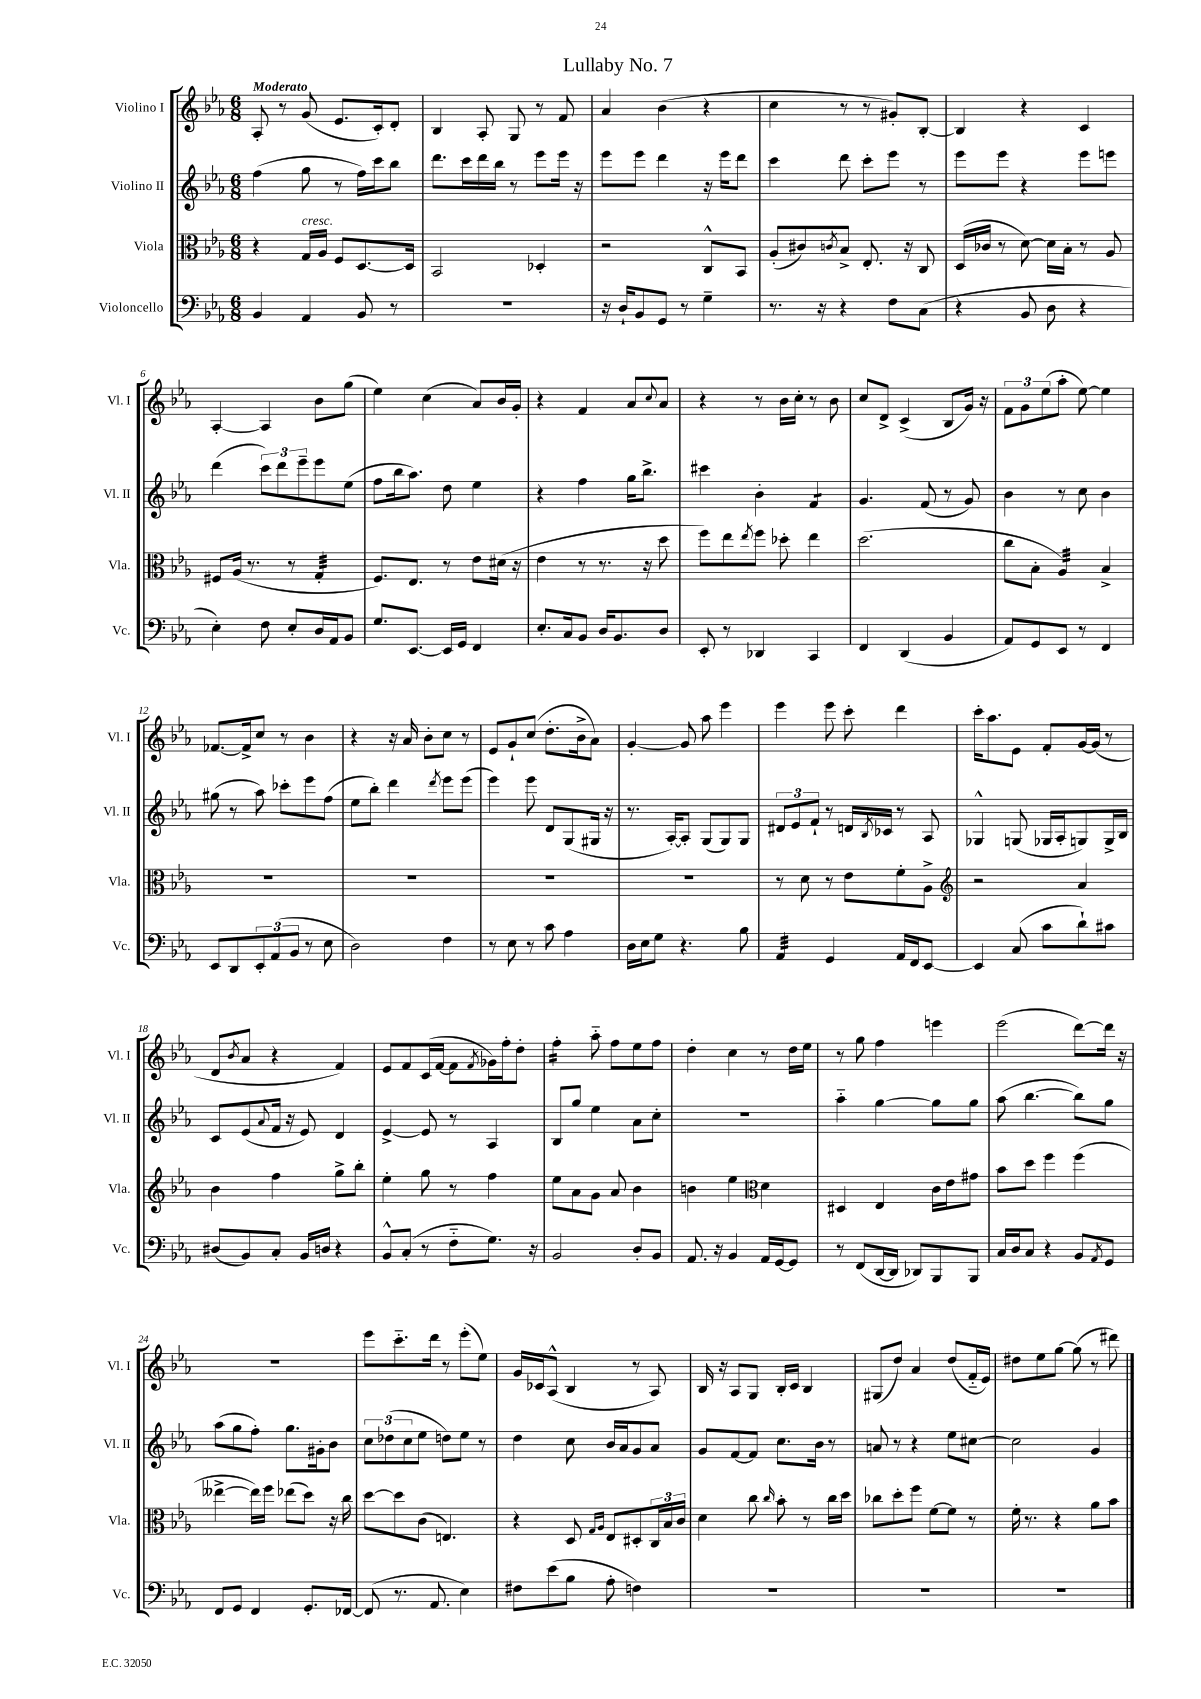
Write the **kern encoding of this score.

**kern	**kern	**kern	**kern
*staff4	*staff3	*staff2	*staff1
*clefF4	*clefC3	*clefG2	*clefG2
*k[b-e-a-]	*k[b-e-a-]	*k[b-e-a-]	*k[b-e-a-]
*M6/8	*M6/8	*M6/8	*M6/8
4BB-	4r	(4ff	8A-'
.	.	.	8r
4AA-	16G	8gg	(8g
.	16A-	.	.
.	8F	8r	8.e-
8BB-	[8.D	16ff)	.
.	.	16ccc	16c')
8r	.	8bb-	8d'
.	16D]	.	.
=	=	=	=
2.r	2BB-	8.ddd	4B-
.	.	16ccc	.
.	.	16ddd	8A-'
.	.	16bb-	.
.	.	8r	8G
.	4D-'	8eee-	8r
.	.	16eee-	8f
.	.	16r	.
=	=	=	=
16r	2r	8eee-	4a-
16D`	.	.	.
8BB-	.	8eee-	.
8GG	.	4ddd	(4b-
8r	.	.	.
4G~	8C^^	16r	4r
.	.	16eee-	.
.	8BB-	8ddd	.
=	=	=	=
8.r	(8A-'	4ccc	4cc
.	8c#)	.	.
16r	.	.	.
.	8qc	.	.
4r	8B-^	8ddd	8r
.	8.E-'	8ccc'	8r
8F	.	8eee-	8g#')
.	16r	.	.
(8C	8C	8r	[8B-'
=	=	=	=
4r	(16D	8eee-	4B-]
.	16c-	.	.
.	8r	8eee-	.
8BB-	[8d)	4r	4r
8D	16d]	.	.
.	16B-'	.	.
4r	8r	8eee-	4c
.	8A-	8eee	.
=	=	=	=
4E-')	8F#	(4ddd	[4A-'
.	(16A-	.	.
.	8.r	.	.
8F	.	12ccc)	4A-]
.	.	12ddd	.
8E-'	8r	.	.
.	.	12eee-~	.
16D	4G'	8eee-	8b-
16AA-	.	.	.
8BB-	.	(8ee-	(8gg
=	=	=	=
8.G	8.F)	8ff	4ee-)
.	.	16bb-	.
[8.EE-	8.E-	8.aa-)	.
.	.	.	(4cc
16EE-]	8r	8dd	.
16GG	.	.	.
4FF	8e-	4ee-	8a-)
.	(16d#	.	16b-
.	16r	.	16g'
=	=	=	=
8.E-'	4e-	4r	4r
16C	.	.	.
8BB-	8r	4ff	4f
16D	8.r	.	.
8.BB-	.	.	.
.	.	16gg	8a-
.	16r	8.bb-^	.
.	.	.	8qqcc
8D	8dd	.	8a-
=	=	=	=
8EE-'	8ff)	4ccc#	4r
8r	8ee-	.	.
.	8qee-	.	.
4DD-	8ff	4b-'	8r
.	8dd-'	.	16b-
.	.	.	16cc'
4CC	4ee-	4f	8r
.	.	.	8b-
=	=	=	=
4FF	(2.dd	4.g	8cc
.	.	.	8d^
(4DD	.	.	(4c^
.	.	(8f	.
4BB-	.	8r	8B-
.	.	8g)	16g)
.	.	.	16r
=	=	=	=
8AA-)	8cc	4b-	12f
.	.	.	12g
8GG	8B-'	.	.
.	.	.	(12ee-
8EE-	4A-)	8r	8aa-'
8r	.	8cc	[8ee-)
4FF	4B-^	4b-	4ee-]
=	=	=	=
8EE-	2.r	(8gg#	[8.f-
8DD	.	8r	.
.	.	.	16f-^]
12EE-'	.	8aa-)	8cc
(12AA-	.	.	.
.	.	8ccc-'	8r
12BB-	.	.	.
8r	.	8eee-	4b-
8E-	.	(8ff	.
=	=	=	=
2D)	2.r	8ee-	4r
.	.	8bb-')	.
.	.	4ddd	16r
.	.	.	16a-
.	.	.	8b-'
.	.	8qddd	.
4F	.	8eee-	8cc
.	.	(8eee-	8r
=	=	=	=
8r	2.r	4eee-)	8e-
8E-	.	.	8g`
8r	.	8eee-	(8cc
8c	.	8d	8.dd'
4A-	.	(8G	.
.	.	.	16b-^
.	.	16G#	8a-)
.	.	16r	.
=	=	=	=
16D	2.r	8.r	[4g'
16E-	.	.	.
8G	.	.	.
.	.	[16A-')	.
4.r	.	8A-']	8g]
.	.	(8G	8aa-
.	.	8G)	4eee-
8B-	.	8G	.
=	=	=	=
4AA-	8r	12d#	4eee-
.	.	12e-	.
.	8d	.	.
.	.	12f`	.
4GG	8r	8r	8eee-
.	8e-	16d	8ccc'
.	.	8qB-	.
.	.	16c-	.
16AA-	8f'	8r	4ddd
16FF	.	.	.
[8EE-	8A-^	8A-	.
=	=	=	=
*	*clefG2	*	*
4EE-]	2r	4G-^^	16ccc'
.	.	.	8.aa-
(8C	.	(8G	8e-
8c	.	16G-	8f'
.	.	16A-'	.
8d`)	4a-	8G)	[16g
.	.	.	(16g]
8c#	.	16G^	8r
.	.	16B-	.
=	=	=	=
(8D#	4b-	8c	8d
.	.	.	8qb-
8BB-)	.	(8e-	8a-
.	.	8qqa-	.
8C'	4ff	16f	4r
.	.	16r	.
16BB-	.	8e-)	.
16D	.	.	.
4r	8gg^	4d	4f)
.	8bb-'	.	.
=	=	=	=
8BB-^^	4ee-'	[4e-^	8e-
(8C'	.	.	8f
8r	8gg	8e-]	(16c
.	.	.	[16f
8F'~	8r	8r	8f]
.	.	.	8qf
8.G)	4ff	4A-	16g-)
.	.	.	16ff'
.	.	.	8dd'
16r	.	.	.
=	=	=	=
2BB-	8ee-	8B-	4ff'
.	8a-	8gg	.
.	8g	4ee-	8aa-'~
.	8a-	.	8ff
8D'	4b-	8a-	8ee-
8BB-	.	8cc'	8ff
=	=	=	=
8.AA-	4b	2.r	4dd'
16r	.	.	.
4BB-	4ee-	.	4cc
*	*clefC3	*	*
16AA-	4d	.	8r
[16GG	.	.	.
8GG]	.	.	16dd
.	.	.	16ee-
=	=	=	=
8r	4D#	4aa-'~	8r
(8FF	.	.	8gg
[16DD	4E-	[4gg	4ff
16DD]	.	.	.
8DD-)	.	.	.
8BBB-	16c	8gg]	4eee
.	16e-	.	.
8BBB-	8g#	8gg	.
=	=	=	=
16C	8b-	(8aa-	(2eee-
16D	.	.	.
8C	8dd	[4.bb-	.
4r	4ff	.	.
8BB-	(4ff	8bb-])	[8ddd)
8qAA-	.	.	.
8GG	.	8gg	16ddd]
.	.	.	16r
=	=	=	=
8FF	[4ee--^	(8aa-	2.r
8GG	.	8gg	.
4FF	16ee--])	8ff')	.
.	16ff	.	.
.	(8ee-	8.gg	.
8.GG'	8dd)	.	.
.	.	16g#'	.
.	16r	8b-	.
[16FF-	16cc	.	.
=	=	=	=
(8FF-]	[8dd	12cc	8eee-
.	.	(12dd-	.
8.r	8dd]	.	8.ccc'~
.	.	12cc	.
.	(8c	8ee-	.
8.AA-	.	.	16ddd
.	4.E)	8dd)	8r
4E-)	.	8ee-	(8eee-'
.	.	8r	8ee-)
=	=	=	=
8F#	4r	4dd	16g
.	.	.	16c-
(8e-	.	.	(8A-^^
8B-	8D	8cc	4B-
.	16qqG	.	.
.	16qqA-	.	.
8A-'	8E-	16b-	.
.	.	16a-	.
4F)	8D#'	8g	8r
.	24C	8a-	8A-)
.	24B-	.	.
.	24c	.	.
=	=	=	=
2.r	4d	8g	16B-
.	.	.	16r
.	.	[8f	8A-
.	8cc	8f]	8G
.	16qqcc	.	.
.	8b-'	8.cc	16B-'
.	.	.	16c
.	8r	.	4B-
.	.	16b-	.
.	16cc	8r	.
.	16dd	.	.
=	=	=	=
2.r	8cc-	8a	(8G#
.	8dd'	8r	8dd)
.	8ff	4r	4a-
.	[8f	.	.
.	8f]	8ee-	(8dd
.	8r	[8cc#	16f'~
.	.	.	16e-)
=	=	=	=
2.r	16f'	2cc#]	8dd#
.	8.r	.	.
.	.	.	8ee-
.	4r	.	[8gg
.	.	.	(8gg]
.	8a-	4g	8r
.	8b-	.	8ddd#)
==	==	==	==
*-	*-	*-	*-
